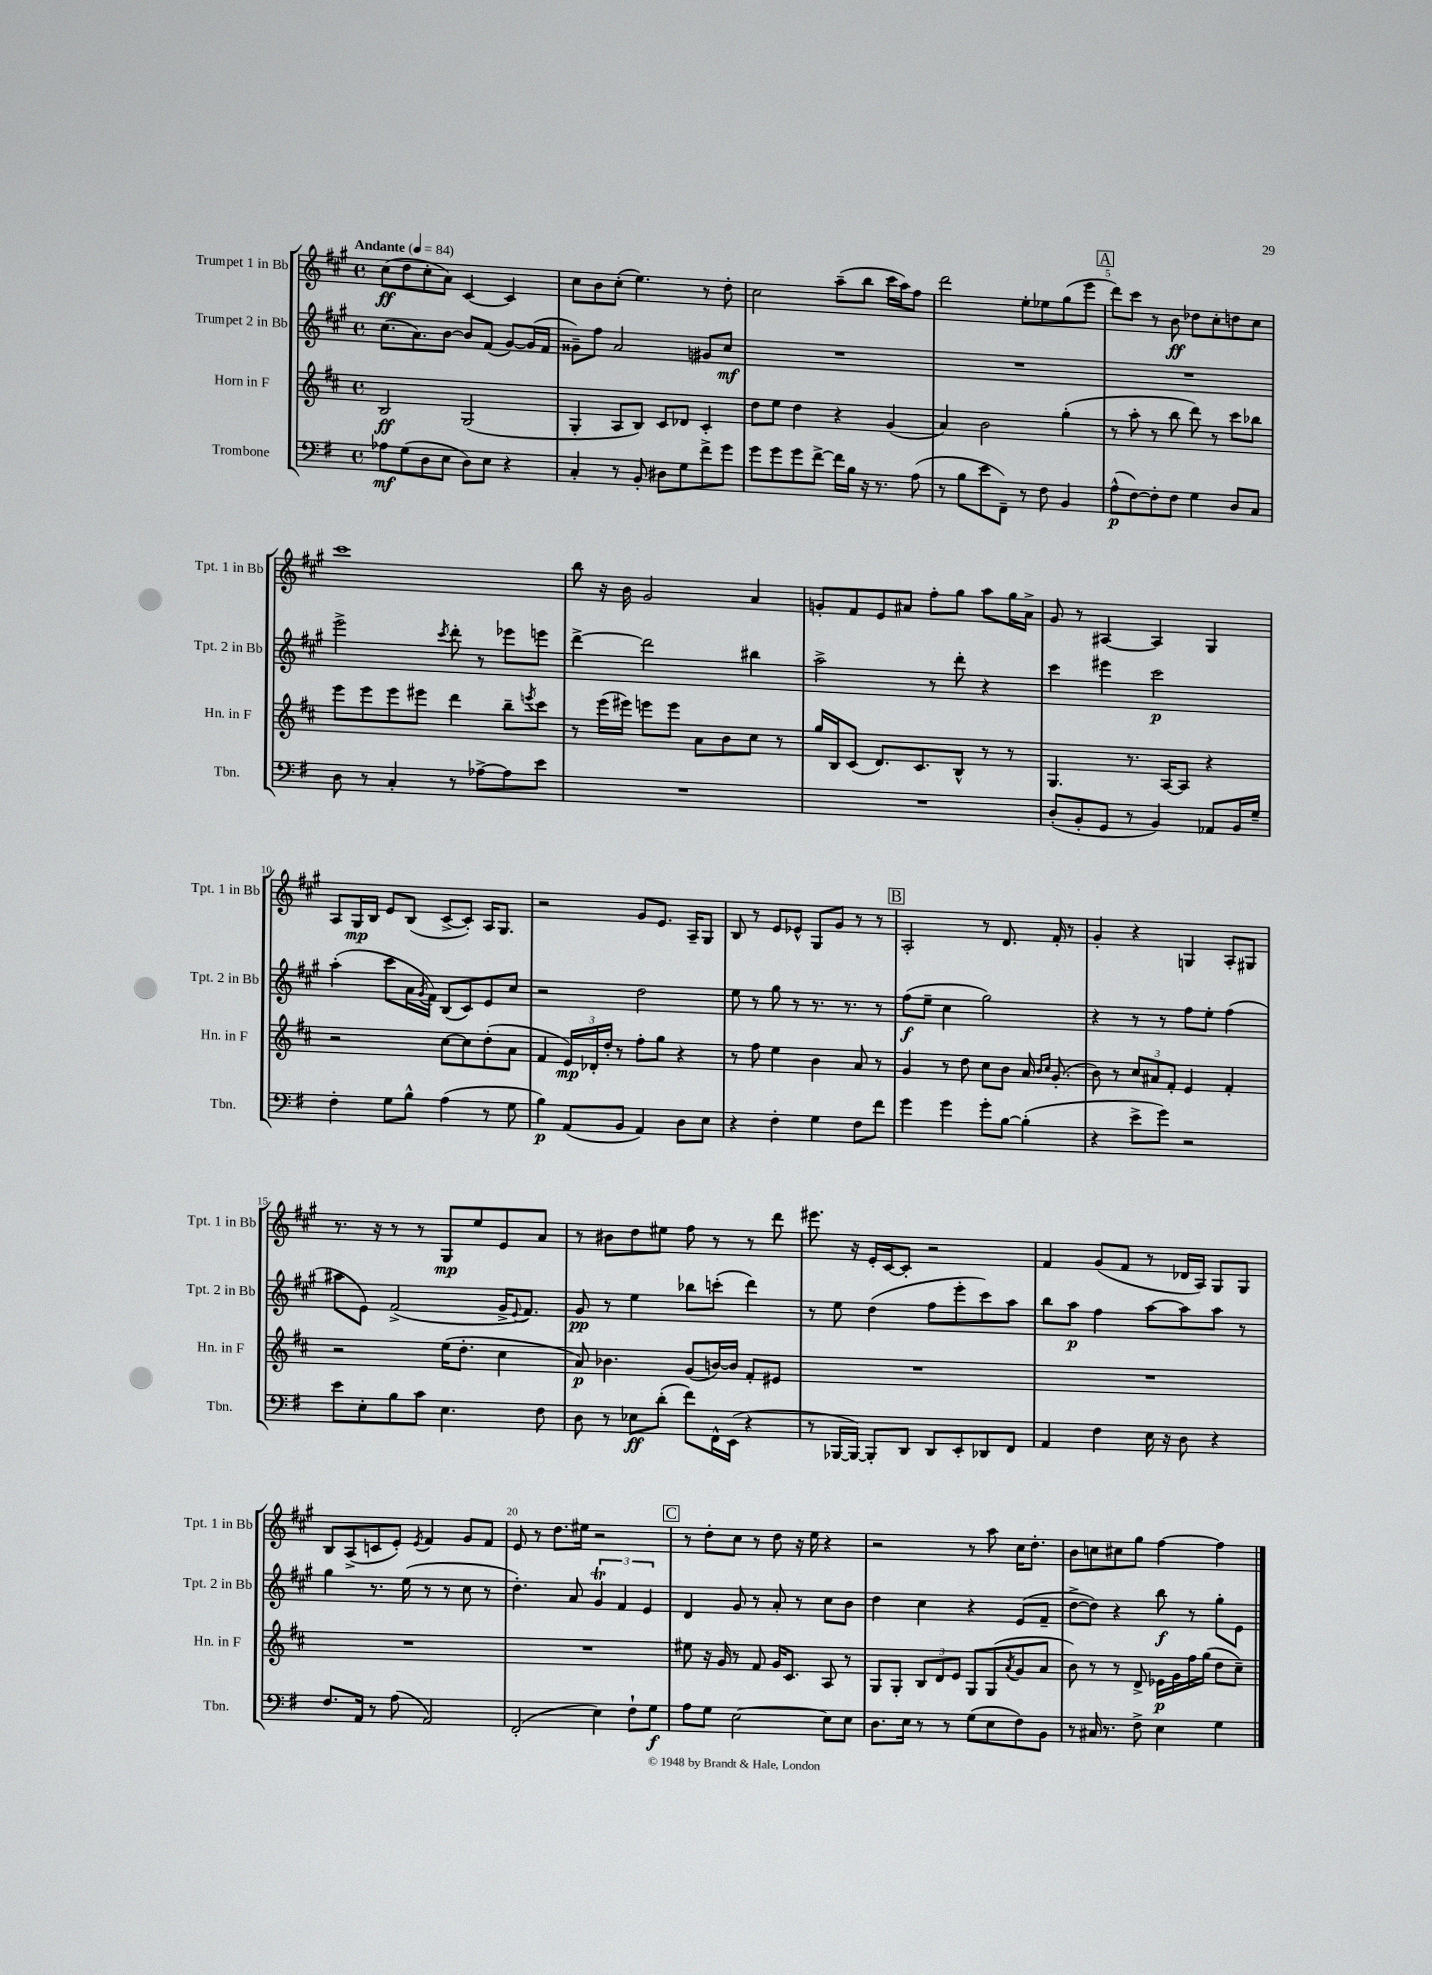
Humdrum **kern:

**kern	**kern	**kern	**kern
*staff4	*staff3	*staff2	*staff1
*clefF4	*clefG2	*clefG2	*clefG2
*k[f#]	*k[f#c#]	*k[f#c#g#]	*k[f#c#g#]
*M4/4	*M4/4	*M4/4	*M4/4
*met(c)	*met(c)	*met(c)	*met(c)
*MM84	*MM84	*MM84	*MM84
8A-\L	2B/	(8.cc#\L	(8cc#\L
(8G\	.	.	8dd\
.	.	8.a\)	.
8D\	.	.	8cc#'\
8E\J	.	[8b\J	8a\J)
8D\L)	(2G/	8b/]L	[4c#/
8E\J	.	(8f#/J	.
4r	.	[8g#/L)	4c#/]
.	.	(16g#/]L	.
.	.	16f#/JJ	.
=	=	=	=
4C'/	4G'/	8g##~\L)	8cc#\L
.	.	8ff#\J	8b\
8r	8A/L	2a/	(8cc#'\J
8BB'/	8B/J)	.	4.ee\)
8D#\L	8c#/L	.	.
8G\	8d-/J	.	.
8f#^\	4c#'/	8g#/L	8r
8g\J	.	8cc#/J	8dd'\
=	=	=	=
8g\L	8dd\L	1r	2cc#\
8g\	8ee\J	.	.
8g\	4dd\	.	.
[8f#^\J	.	.	.
16f#\]LL	4r	.	(8aa~\L
16B\JJ	.	.	.
16r	.	.	8bb\J
8.r	.	.	.
.	(4g/	.	16ccc#\LL
.	.	.	16aa\J)
(8A\	.	.	8ff#\J
=	=	=	=
8r	4a/)	1r	2ddd\
8B\L	.	.	.
8e\	2b\	.	.
8FF#~\J)	.	.	.
8r	.	.	8ee'\L
8F#\	.	.	8ee-\
4BB/	(4gg'\	.	(8gg#\
.	.	.	8eee\J
=	=	=	=
(8A^^\L	8r	1r	8ddd\L)
[8F#\)	8aa'\	.	8ccc#\J
8F#'\]	8r	.	8r
8F#\J	8bb\	.	8b\
4G\	8ddd\)	.	8dd-\L
.	8r	.	8cc#'\
8D/L	8ccc#\L	.	8dd\
8C/J	8bb-\J	.	8cc#\J
=	=	=	=
8D\	8eee\L	2eee^\	1ccc#
8r	8eee\	.	.
4C'/	8eee\	.	.
.	8eee#\J	.	.
.	.	8qccc#/	.
8r	4ddd\	8ddd'\	.
[8A-^\L	.	8r	.
8A-\]	8bb~\L	8eee-\L	.
.	8qeee/	.	.
8e\J	8ccc#\J	8eee\J	.
=	=	=	=
1r	8r	[4ddd^\	8bb\
.	(16eee\LL	.	16r
.	16eee#\JJ)	.	16b\
.	8eee\L	2ddd\]	2g#/
.	8eee\J	.	.
.	8a\L	.	.
.	8b\	.	.
.	8cc#\J	4bb#\	4a/
.	8r	.	.
=	=	=	=
1r	16gg/LL	2aa^\	8g'/L
.	16B/J	.	.
.	(8c#/J	.	8f#/
.	8.d/L)	.	8e/
.	.	.	8a#/J
.	8.c#/	.	.
.	.	8r	8ff#'\L
.	8B^^/J	8ddd'\	8gg#\J
.	8r	4r	8aa\L
.	8r	.	16gg#\L
.	.	.	16a#^\JJ
=	=	=	=
(8D'/L	4.G/	4ccc#\	8g#/
8BB'/	.	.	8r
8GG/J	.	4eee#\	[4A#/
8r	8.r	.	.
4BB/)	.	2ccc#\	4A#/]
.	[16A/LK	.	.
.	8A/]J	.	.
8AA-/L	4r	.	4G#/
16BB/L	.	.	.
16G~/JJ	.	.	.
=	=	=	=
4F#'\	2r	(4aa'\	8A/L
.	.	.	16G#/L
.	.	.	16B/JJ
8G\L	.	8ccc#\L	8e/L
8B^^\J	.	16a\L	(8B/J
.	.	8qg#/	.
.	.	16f#\JJ)	.
(4A\	[8cc#\L	(8B/L	[8c#^/L
.	8cc#\]	8c#/)	8c#'/]J)
8r	(8dd'\	8e/	16A/LK
.	.	.	8.G#/J
8G\	8a\J	8cc#/J	.
=	=	=	=
4B\)	4f#/	2r	2r
(8AA/L	24e/LL)	.	.
.	24d-'/	.	.
.	24dd'/JJ	.	.
8BB/J	8r	.	.
4AA/)	8ff#'\L	2dd\	8g#/L
.	8gg\J	.	8.e/J
8D\L	4r	.	.
.	.	.	16A~/LK
8E\J	.	.	8G#/J
=	=	=	=
4r	8r	8ee\	8B/
.	8ff#\	8r	8r
4F#'\	4ee\	8gg#\	8e/L
.	.	8r	8e-^^/J
4G\	4b\	8.r	8G#/L
.	.	.	8g#/J
.	.	8.r	.
8F#\L	8a/	.	8r
8f#\J	8r	8r	8r
=	=	=	=
4g\	4g/	(8ff#\L	2A'/
.	.	8ee~\J	.
4g\	8r	4cc#\	.
.	8dd\	.	.
8g'\L	8cc#\L	2gg#\)	8r
[8B\J	8b\J	.	8.d/
(4B'\]	16a/	.	.
.	16qqb/LL	.	.
.	16qqcc#/JJ	.	.
.	(8.g'/	.	16f#'/
.	.	.	8r
=	=	=	=
4r	8b\)	4r	4g#'/
.	8r	.	.
8e^\L	12cc#/L	8r	4r
.	12a#/	.	.
8g\J)	.	8r	.
.	12f#'/J	.	.
2r	4e/	8ff#\L	4G/
.	.	8ee'\J	.
.	4f#'/	(4ff#\	8A'/L
.	.	.	8G#/J
=	=	=	=
8e\L	2r	8aa#\L	8.r
8E'\	.	8e\J)	.
.	.	.	16r
8B\	.	(2f#^/	8r
8c\J	.	.	8r
4.E\	(16ee\LK	.	8G#/L
.	8.dd'\J	.	.
.	.	.	8ee/
.	4cc#\	16g#^/LK	8e/
.	.	8qqe/	.
.	.	8.f#/J)	.
8F#\	.	.	8a/J
=	=	=	=
8D\	8a/)	8g#/	8r
8r	4.b-\	8r	8b#\L
8E-\L	.	4ee\	8dd\
(8d'\J	.	.	8ee#\J
8f#\L)	(8g/L	8bb-\L	8ff#\
16FF#^^\L	[16b/L)	(8ccc'\J	8r
(16EE\JJ	16b/]JJ	.	.
4r	8f#'/L	4ddd\)	8r
.	8e#/J	.	8ddd\
=	=	=	=
8r	1r	8r	8.eee#\
[16BBB-/LL	.	8ee\	.
16BBB-/_JJ)	.	.	16r
8BBB-'/]L	.	(4dd\	16e'/LL
.	.	.	[16c#/J
8DD/J	.	.	8c#'/]J
8DD/L	.	8ff#\L	2r
8EE'/	.	8eee'\	.
8DD-/	.	8ccc#\)	.
8FF#/J	.	8aa\J	.
=	=	=	=
4AA/	1r	8bb\L	4f#/
.	.	8aa\J	.
4F#\	.	4ff#\	(8g#/L
.	.	.	8f#/J
16E\	.	[8aa\L	8r
16r	.	.	.
8D\	.	8aa\]	16d-/LL
.	.	.	16A/JJ)
4r	.	8aa\J	8G#/L
.	.	8r	8G#/J
=	=	=	=
8.F#/L	1r	4gg#\	8B/L
.	.	.	(8A^/
16AA/Jk	.	.	.
8r	.	8.r	8c/
(8A\	.	.	8e'/J)
.	.	(16ee\	.
.	.	.	8qe/
2AA/)	.	8r	4f#/
.	.	8r	.
.	.	8cc#\	8g#/L
.	.	8r	8f#/J
=	=	=	=
(2FF#'/	1r	4.dd'\)	8e/
.	.	.	8r
.	.	.	8.dd\L
.	.	8a/	.
.	.	.	16ee#\Jk
4E\)	.	6g#/	2r
.	.	6f#/	.
8F#`\L	.	.	.
.	.	6e/	.
8G\J	.	.	.
=	=	=	=
8A\L	8ee#\	4d/	8r
8G\J	16r	.	8dd'\L
.	16g/	.	.
[2E\	8r	8g#/	8cc#\J
.	8f#/	8r	8r
.	16g/LK	8a'/	8dd\
.	8.c#/J	.	.
.	.	8r	16r
.	.	.	16ee\
8E\]L	8A/	8cc#\L	4r
8E\J	8r	8b\J	.
=	=	=	=
8.D\L	8G/L	4dd\	2r
.	8G'/J	.	.
16E\Jk	.	.	.
8r	12B/L	4cc#\	.
.	12d/	.	.
8r	.	.	.
.	12e/J	.	.
(8G\L	8G/L	4r	8r
8E\	(8G/	.	8aa\
.	8qa/	.	.
8F#\)	8g/	(8e/L	16cc#\LK
.	.	.	8.dd'\J
8BB\J	8a/J	8f#~/J	.
=	=	=	=
8r	8b\)	[8dd^\L	8b\L
16C#/	8r	8dd\]J)	8cc\
8.r	.	.	.
.	8r	4r	8cc#\
8F#^\	8d^/	.	8gg#\J
4E\	16e-\LL	8bb\	[4ff#\
.	16g\	.	.
.	16ff#\	8r	.
.	(16gg\JJ	.	.
4G\	8dd\L	8gg#'\L	4ff#\]
.	8cc#~\J)	8e\J	.
==	==	==	==
*-	*-	*-	*-
